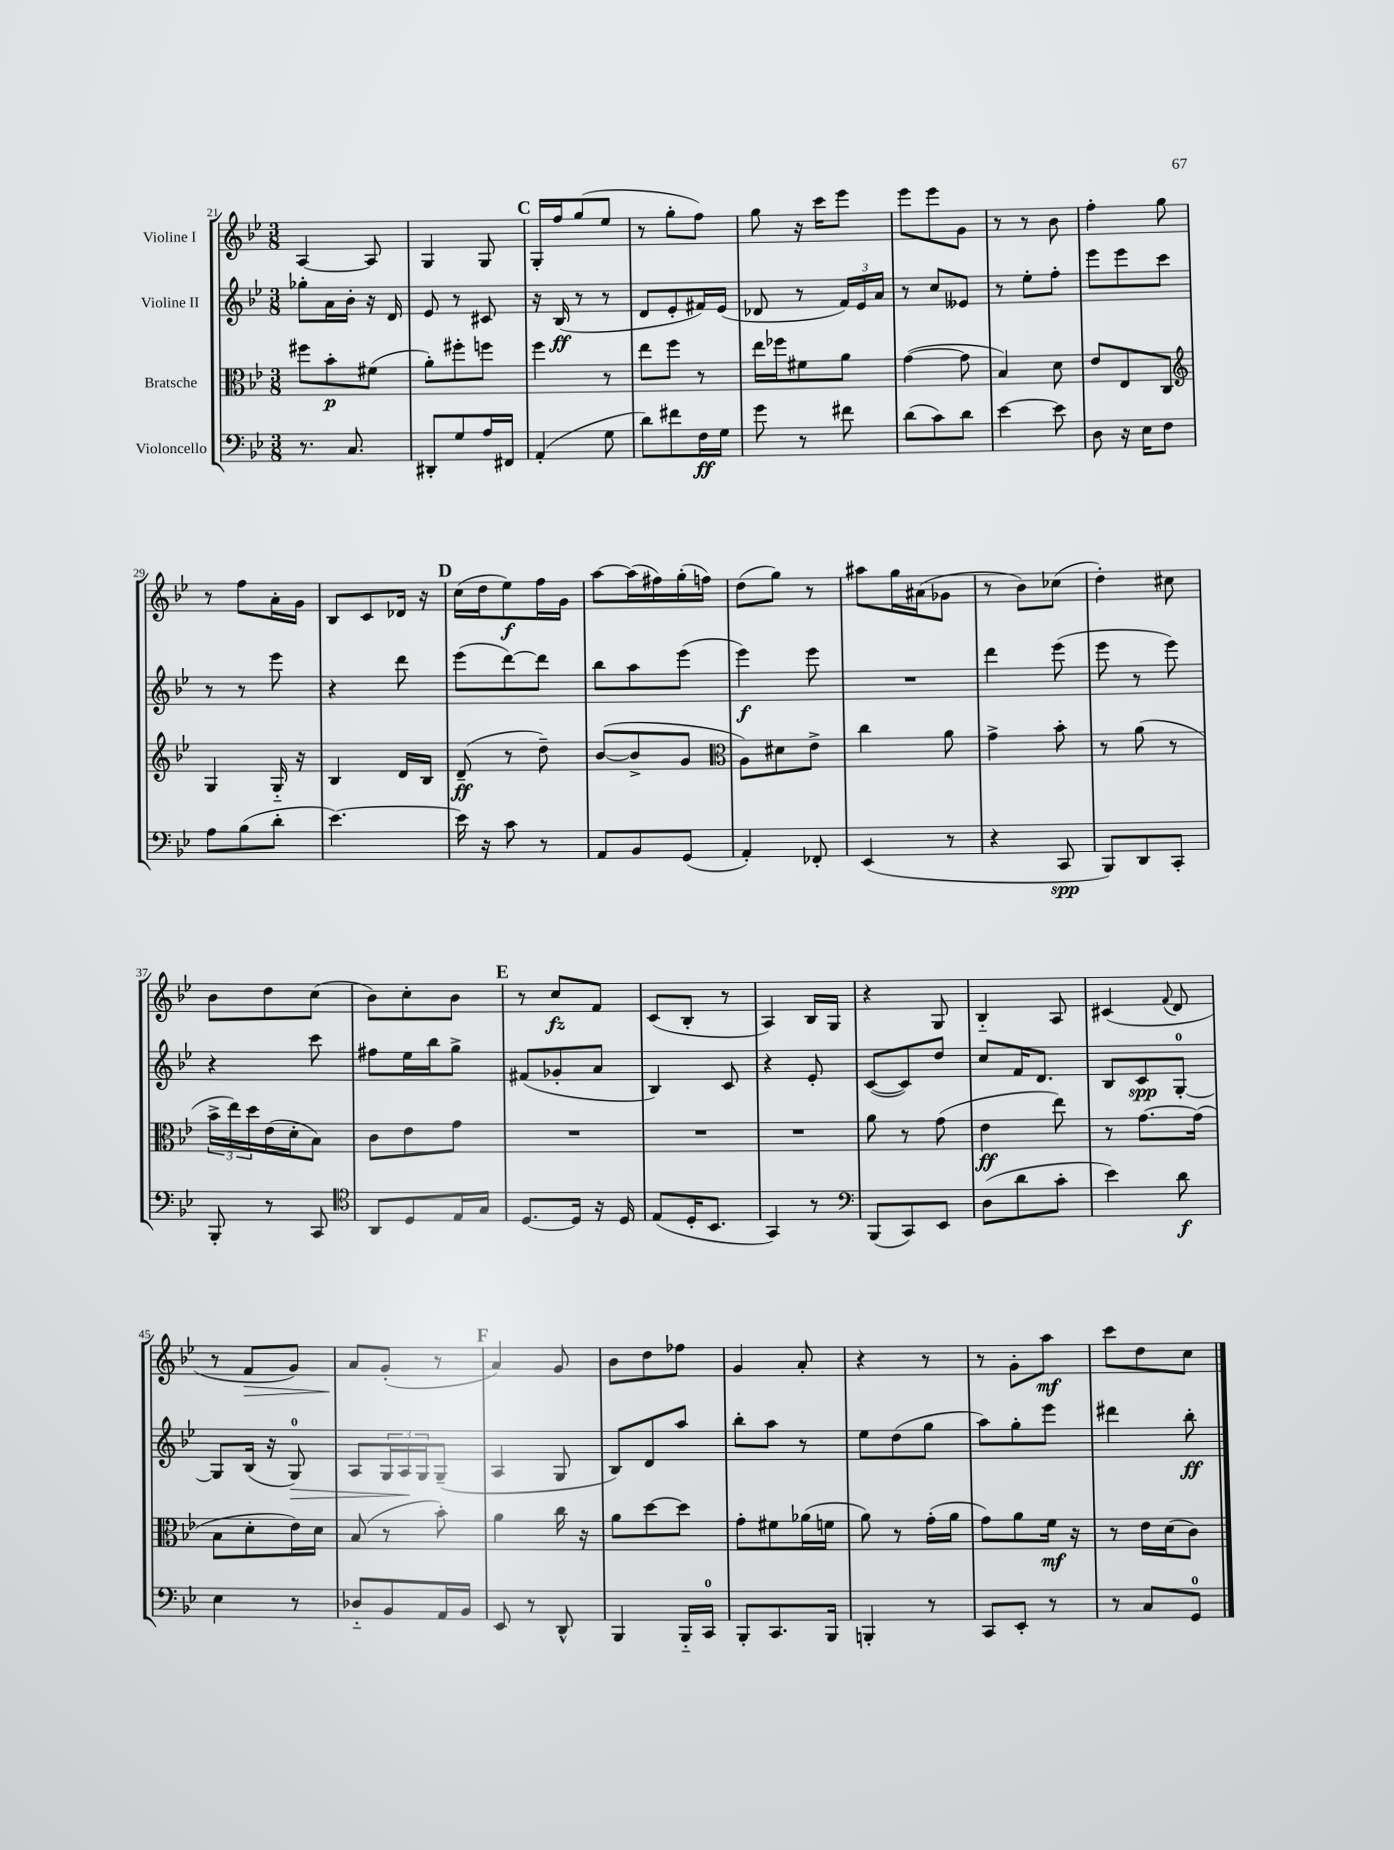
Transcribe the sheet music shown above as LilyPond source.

<<
\new StaffGroup <<
\new Staff = "s0" \with { instrumentName = "Violine I" } {
    \clef treble \key bes \major \numericTimeSignature \time 3/8
    a4~ a8 |
    g4 g8 |
    \mark \markup { \bold "C" } g16-. f''16 g''8( ees''8 |
    r8 g''8-. f''8) |
    g''8 r16 c'''16 ees'''8 |
    ees'''8 ees'''8 g'8 |
    r8 r8 bes'8 |
    f''4-. g''8 |
    r8 f''8 a'16-. g'16 |
    bes8 c'8 des'16 r16 |
    \mark \markup { \bold "D" } c''16( d''16 ees''8\f) f''16 g'16 |
    a''8~ a''16( fis''16) g''16-.( f''16) |
    d''8( g''8) r8 |
    ais''8 g''16 ais'16( ges'8 |
    r8 bes'8) ces''8( |
    d''4-.) cis''8 |
    bes'8 d''8 c''8( |
    bes'8) c''8-. bes'8 |
    \mark \markup { \bold "E" } r8 c''8\fz f'8 |
    c'8( bes8-. r8 |
    a4) bes16 g16 |
    r4 g8 |
    bes4-_ a8 |
    cis'4( \appoggiatura { f'8 } d'8 |
    r8 f'8\> g'8) |
    a'8\! g'8-.( r8 |
    \mark \markup { \bold "F" } a'4) g'8 |
    bes'8 d''8 fes''8 |
    g'4 a'8-. |
    r4 r8 |
    r8 g'8-. a''8\mf |
    c'''8 d''8 c''8 \bar "|." |
}
\new Staff = "s1" \with { instrumentName = "Violine II" } {
    \clef treble \key bes \major \numericTimeSignature \time 3/8
    ges''8-. a'16 bes'16-. r16 d'16 |
    ees'8 r8 cis'8 |
    \mark \markup { \bold "C" } r16 bes16\ff( r8 r8 |
    d'8 ees'8-. fis'16) ees'16( |
    des'8 r8 \tuplet 3/2 { f'16) ees'16 a'16 } |
    r8 c''8 eeses'8 |
    r8 ees''8-. f''8-. |
    ees'''8 ees'''8 c'''8 |
    r8 r8 ees'''8 |
    r4 d'''8 |
    \mark \markup { \bold "D" } ees'''8( d'''8~) d'''8 |
    bes''8 a''8 ees'''8( |
    ees'''4\f) ees'''8 |
    R4. |
    d'''4 ees'''8( |
    ees'''8 r8 ees'''8) |
    r4 c'''8 |
    fis''8 ees''16 bes''16 g''8-> |
    \mark \markup { \bold "E" } fis'8( ges'8-. a'8 |
    bes4) c'8 |
    r4 ees'8-. |
    c'8~( c'8) d''8 |
    c''8 f'16 d'8. |
    bes8 c'8\spp g8-0~-. |
    g8 bes16( r16 g8-0\>) |
    a8 \tuplet 3/2 { g16 a16\! g16 } g8--( |
    \mark \markup { \bold "F" } a4 g8 |
    bes8) d'8 a''8 |
    bes''8-. a''8 r8 |
    ees''8 d''8( g''8 |
    a''8) g''8-. ees'''8 |
    dis'''4 bes''8-.\ff \bar "|." |
}
\new Staff = "s2" \with { instrumentName = "Bratsche" } {
    \clef alto \key bes \major \numericTimeSignature \time 3/8
    fis''8 bes'8-.\p fis'8( |
    a'8-.) fis''8-. f''8 |
    \mark \markup { \bold "C" } f''4 r8 |
    ees''8 f''8 r8 |
    ees''16 fes''16 fis'8 a'8 |
    g'4~( g'8 |
    bes4) d'8 |
    ees'8 ees8 c8 |
    \clef treble g4 g16-_ r16 |
    bes4 d'16 bes16 |
    \mark \markup { \bold "D" } d'8--\ff( r8 d''8--) |
    bes'8~( bes'8-> g'8 |
    \clef alto a8) dis'8 ees'8-> |
    c''4 a'8 |
    g'4-> bes'8-. |
    r8 a'8( r8 |
    \tuplet 3/2 { bes'16-> ees''16) d''16 } ees'16( d'16-. bes8) |
    c'8 ees'8 g'8 |
    \mark \markup { \bold "E" } R4. |
    R4. |
    R4. |
    a'8 r8 g'8( |
    ees'4\ff ees''8) |
    r8 g'8.~ g'16( |
    bes8 d'8-. ees'16) d'16 |
    bes8( r8 bes'8-.) |
    \mark \markup { \bold "F" } a'4 c''16 r16 |
    a'8 d''8~ d''8 |
    g'8-. fis'8 aes'16( f'16 |
    a'8) r8 g'16-.( a'16 |
    g'8) a'8 f'16\mf r16 |
    r8 ees'16 d'16( c'8) \bar "|." |
}
\new Staff = "s3" \with { instrumentName = "Violoncello" } {
    \clef bass \key bes \major \numericTimeSignature \time 3/8
    r8. c8. |
    dis,8-. g8 a16 fis,16 |
    \mark \markup { \bold "C" } a,4-.( g8 |
    d'8) fis'8 f16\ff g16 |
    g'8 r8 fis'8 |
    d'8( c'8) d'8 |
    ees'4~ ees'8 |
    d8 r16 ees16 f8 |
    a8 bes8( d'8-. |
    ees'4.~) |
    \mark \markup { \bold "D" } ees'16 r16 c'8 r8 |
    a,8 bes,8 g,8( |
    a,4-.) fes,8-. |
    ees,4( r8 |
    r4 c,8\spp |
    bes,,8) d,8 c,8-. |
    bes,,8-. r8 c,8 |
    \clef tenor a,8 d8 ees16 g16 |
    \mark \markup { \bold "E" } d8.~ d16 r16 d16 |
    ees8( d16-. bes,8. |
    g,4) r8 |
    \clef bass bes,,8( c,8) ees,8 |
    d8( d'8 c'8-. |
    ees'4) d'8\f |
    ees4 r8 |
    des8-_ bes,8 a,16 bes,16 |
    \mark \markup { \bold "F" } ees,8 r8 d,8-^ |
    bes,,4 bes,,16-_ c,16-0 |
    bes,,8-. c,8. bes,,16 |
    b,,4-. r8 |
    c,8 ees,8-. r8 |
    r8 c8 g,8-0 \bar "|." |
}
>>
>>
\layout { \context { \Score currentBarNumber = #21 } }
